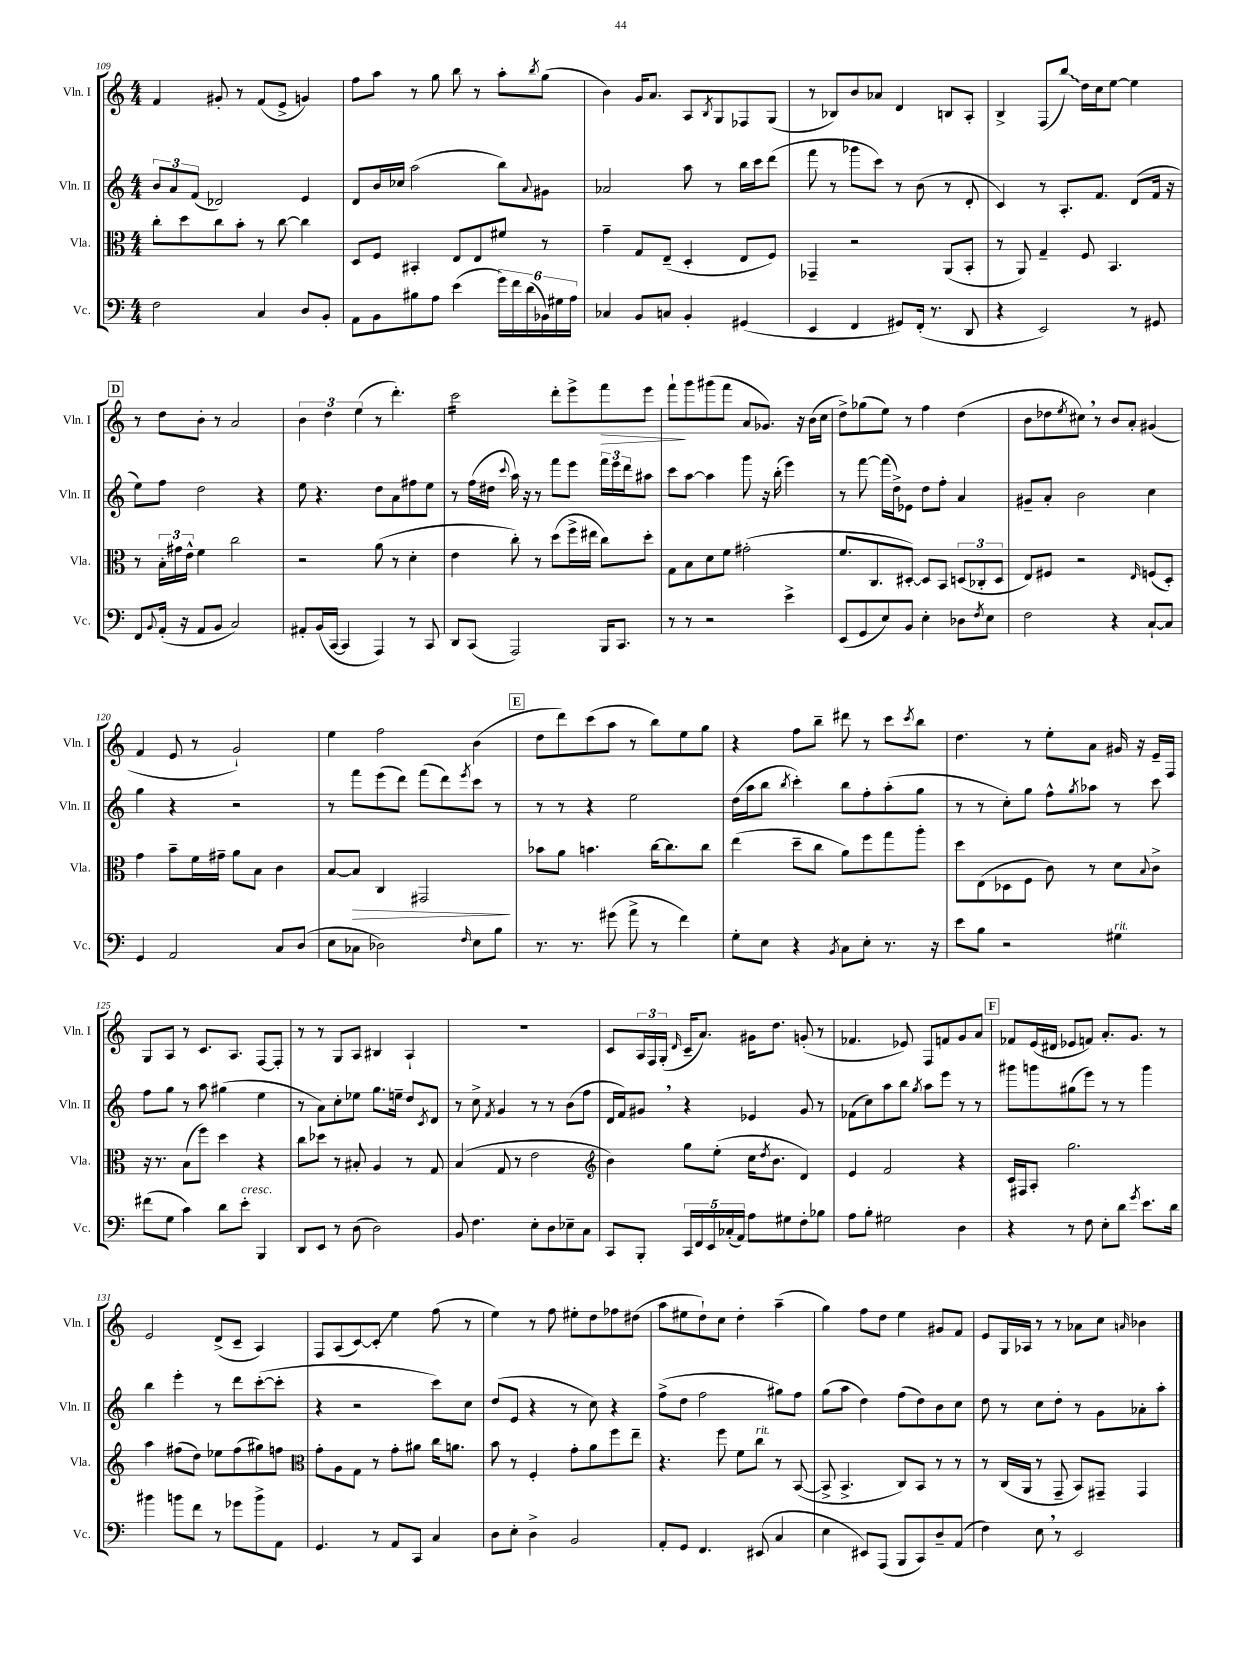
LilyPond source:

<<
\new StaffGroup <<
\new Staff = "s0" \with { instrumentName = "Vln. I" shortInstrumentName = "Vln. I" } {
    \clef treble \key c \major \numericTimeSignature \time 4/4
    f'4 gis'8-. r8 f'8( e'8-> g'4) |
    f''8 a''8 r8 g''8 b''8 r8 a''8-. \acciaccatura { b''8 } g''8( |
    b'4) g'16 a'8. a8 \acciaccatura { b8 } g8 fes8 g8( |
    r8 bes8) b'8 aes'8 d'4 b8 a8-. |
    b4-> f8( \once \override Glissando.style = #'zigzag b''8\glissando) d''16 c''16 e''8~ e''4 |
    \mark \markup { \box "D" } r8 d''8 b'8-. r8 a'2 |
    \tuplet 3/2 { b'4 d''4 e''4( } r8 d'''4.-.) |
    c'''2:16 d'''8-. e'''8-> f'''8\> e'''8 |
    f'''8-!\! g'''8 gis'''8( f'''8 a'8 ges'8.) r16 b'16( c''16 |
    d''8->) ges''8( e''8) r8 f''4 d''4( |
    b'8 des''8 \acciaccatura { e''8 } cis''8) \breathe r8 b'8 a'8-. gis'4( |
    f'4 e'8 r8 g'2-!) |
    e''4 f''2 b'4( |
    \mark \markup { \box "E" } d''8 d'''8) c'''8( a''8 r8 b''8) e''8 g''8 |
    r4 f''8 b''8-- dis'''8 r8 c'''8 \acciaccatura { c'''8 } b''8 |
    d''4. r8 e''8-. a'8 gis'16 r16 e'16-- f16 |
    g8 a8 r8 c'8. a8. f8~ f8-. |
    r8 r8 g8 a8 bis4 a4-! |
    R1 |
    c'8 \tuplet 3/2 { a16 f16 g16-.( } \grace { d'16 } c'16-- a'8.) gis'16 d''8. g'8-.( r8 |
    fes'4. ees'8) f8 f'8 g'8 a'8 |
    \mark \markup { \box "F" } fes'8 e'16( dis'16 ees'8 f'8) a'8.-. g'8. r8 |
    e'2 d'8->( c'8-- a4) |
    f8 a8( c'8~) c'8-.\glissando e''4 f''8( r8 |
    e''4) r8 f''8 eis''8-. d''8 fes''8 dis''8( |
    a''8 eis''8 d''8-!) c''8 d''4-. a''4--( |
    g''4) f''8 d''8 e''4 gis'8 f'8 |
    e'8 g16 aes16 r8 r8 aes'8 c''8 \grace { a'16 } bes'4 \bar "|." |
}
\new Staff = "s1" \with { instrumentName = "Vln. II" shortInstrumentName = "Vln. II" } {
    \clef treble \key c \major \numericTimeSignature \time 4/4
    \tuplet 3/2 { b'8 a'8 f'8( } des'2) e'4 |
    d'8 b'16 ces''16 a''2( b''8) \appoggiatura { a'8 } gis'8 |
    aes'2 a''8 r8 b''16 c'''16 d'''8( |
    f'''8 r8 ges'''8 c'''8) r8 b'8( r8 d'8-. |
    c'4) r8 a8.-. f'8. d'8( f'16 r16 |
    \mark \markup { \box "D" } e''8) f''8 d''2 r4 |
    e''8 r4. d''8 a'8 fis''8 e''8 |
    r8 f''16( dis''16 \appoggiatura { c'''8 } a''16) r16 r8 f'''8 e'''8 \tuplet 3/2 { f'''16 e'''16 d'''16 } ais''8 |
    c'''8 a''8~ a''4 g'''8 r16 b''16-.( e'''4) |
    r8 f'''8~ f'''16( d''16->) ees'8 d''8 f''8-. a'4 |
    gis'8-- a'8-. b'2 c''4 |
    g''4 r4 r2 |
    r8 f'''8 e'''8( d'''8) f'''8( d'''8) \acciaccatura { e'''8 } c'''8 r8 |
    \mark \markup { \box "E" } r8 r8 r4 e''2 |
    d''16( a''16 b''8 \acciaccatura { b''8 } c'''4-.) b''8 f''8-. a''8-.( g''8 |
    r8 r8 c''8-.) g''8 f''8-^ \acciaccatura { g''8 } aes''8 r8 c'''8 |
    f''8 g''8 r8 a''8 gis''4( e''4 |
    r8 a'8) c''8-. ees''8 g''8. e''16-- d''8 \acciaccatura { c'8 } d'8 |
    r8 c''8-> \acciaccatura { f'8 } g'4 r8 r8 b'8( f''8 |
    d'16 f'16) gis'8 \breathe r4 ees'4 gis'8 r8 |
    fes'8( c''8) a''8 b''8 \acciaccatura { g''8 } a''8 e'''8 r8 r8 |
    \mark \markup { \box "F" } gis'''8 g'''8 gis''8( e'''8) r8 r8 g'''4 |
    b''4 e'''4-. r8 d'''8 c'''8~-.( c'''8-. |
    r4 r2 c'''8) c''8 |
    d''8( e'8 r4 r8 c''8) r4 |
    f''8->( d''8 f''2 gis''8) f''8 |
    g''8( a''8 d''4) f''8( d''8) b'8 c''8 |
    d''8 r8 c''8 d''8-. r8 g'8 aes'8-. a''8-. \bar "|." |
}
\new Staff = "s2" \with { instrumentName = "Vla." shortInstrumentName = "Vla." } {
    \clef alto \key c \major \numericTimeSignature \time 4/4
    c''8-. d''8 c''8 b'8-. r8 c''8~ c''4 |
    d8 f8 bis,4-. e8 e8 fis'8 r8 |
    g'4-- g8 e8--( d4-. e8 f8) |
    ges,4-- r2 a,8( b,8-. |
    r8 a,8) g4-- f8 b,4. |
    \mark \markup { \box "D" } r8 \tuplet 3/2 { b16-. gis'16 e'16-^ } f'4 c''2 |
    r2 a'8( r8 d'4-. |
    e'4 c''8-.) r8 d''8( f''16-> eis''16 c''8) d''8-. |
    g8 b8 d'8 f'8 gis'2-.( |
    f'8. c8. dis8~-.) dis8 b,8 \tuplet 3/2 { d8( ces8-. d8 } |
    e8) fis8 r2 \grace { e16 } f8( d8-.) |
    g'4 b'8-- f'16 gis'16-- a'8 b8 c'4 |
    b8~ b8\> c4 gis,2\! |
    \mark \markup { \box "E" } bes'8 a'8 b'4. c''16~ c''8. c''8 |
    e''4( d''8-- c''8 a'8) f''8 g''8 a''8-. |
    d''8 e8( des8 f8 c'8) r8 d'8 \appoggiatura { b8 } c'8-> |
    r16 r8. b8( f''8) d''4 r4 |
    c''8 des''8 r8 bis8-. a4 r8 g8 |
    b4( g8 r8 e'2 |
    \clef treble b'4) g''8 e''8-.( c''16 \acciaccatura { d''8 } b'8. d'4) |
    e'4 f'2 r4 |
    \mark \markup { \box "F" } c'16 fis16 a8-. g''2. |
    a''4 fis''8( d''8) ees''8 fis''8( gis''8) f''8 |
    \clef alto g'8-. a8 g8 r8 g'8-. ais'8 c''16 a'8. |
    b'8 r8 f4-. g'8-. a'8 f''8 e''8-- |
    r4. f''8 f'8 c''8^\markup { \italic "rit." } r8 b,8~( |
    b,8-> b,4.-> c8) b,8 r8 r8 |
    r8 c16( a,16 r8 g,8-- b,8) gis,8-- gis,4 \bar "|." |
}
\new Staff = "s3" \with { instrumentName = "Vc." shortInstrumentName = "Vc." } {
    \clef bass \key c \major \numericTimeSignature \time 4/4
    f2 c4 d8 b,8-. |
    a,8 b,8 bis8 a8 e'4( \tuplet 6/4 { g'16) f'16 d'16( bes,16) gis16 a16 } |
    ces4 b,8 c8 b,4-. gis,4( |
    e,4 f,4 gis,8) f,16-.( r8. d,8 |
    r4 e,2) r8 gis,8 |
    \mark \markup { \box "D" } f,8 \appoggiatura { b,8 } a,16-.( r16 a,8 b,8 c2) |
    ais,8-. b,16( c,16~ c,4 a,,4) r8 c,8 |
    d,8 c,8( a,,2) b,,16 c,8. |
    r8 r8 r2 e'4-> |
    e,8( g,8 e8) b,8 e4-. des8 \acciaccatura { f8 } e8 |
    f2 r4 c8~-! c8 |
    g,4 a,2 c8 d8( |
    e8 ces8 des2) \grace { f16 } e8 b8 |
    \mark \markup { \box "E" } r8. r8. gis'8( a'8-> r8 f'4) |
    g8-. e8 r4 \acciaccatura { b,8 } c8 e8-. r8. r16 |
    e'8 b8 r2 gis4^\markup { \italic "rit." } |
    fis'8( g8 c'4) d'8 e'8-.^\markup { \italic "cresc." } b,,4 |
    d,8 e,8 r8 d8( d2) |
    b,8 f4. e8-. d8 ees8-- c8 |
    c,8 b,,8-. \tuplet 5/4 { c,16 f,16 e,16 ces16-.( a,16) } a8 gis8 f8-. bes8 |
    a8 b8-. gis2 d4 |
    \mark \markup { \box "F" } r4 r8 f8 e8-. d'8 \acciaccatura { g'8 } e'8. d'16 |
    bis'4 b'8 f'8 r8 ges'8 b'8-> a,8 |
    g,4. r8 a,8 c,8 c4 |
    d8 e8-. d4-> b,2 |
    a,8-. g,8 f,4. eis,8( c4 |
    e4 eis,8) a,,8( b,,8 c,8) d8-- a,8( |
    f4) e8 \breathe r8 e,2 \bar "|." |
}
>>
>>
\layout { \context { \Score currentBarNumber = #109 } }
